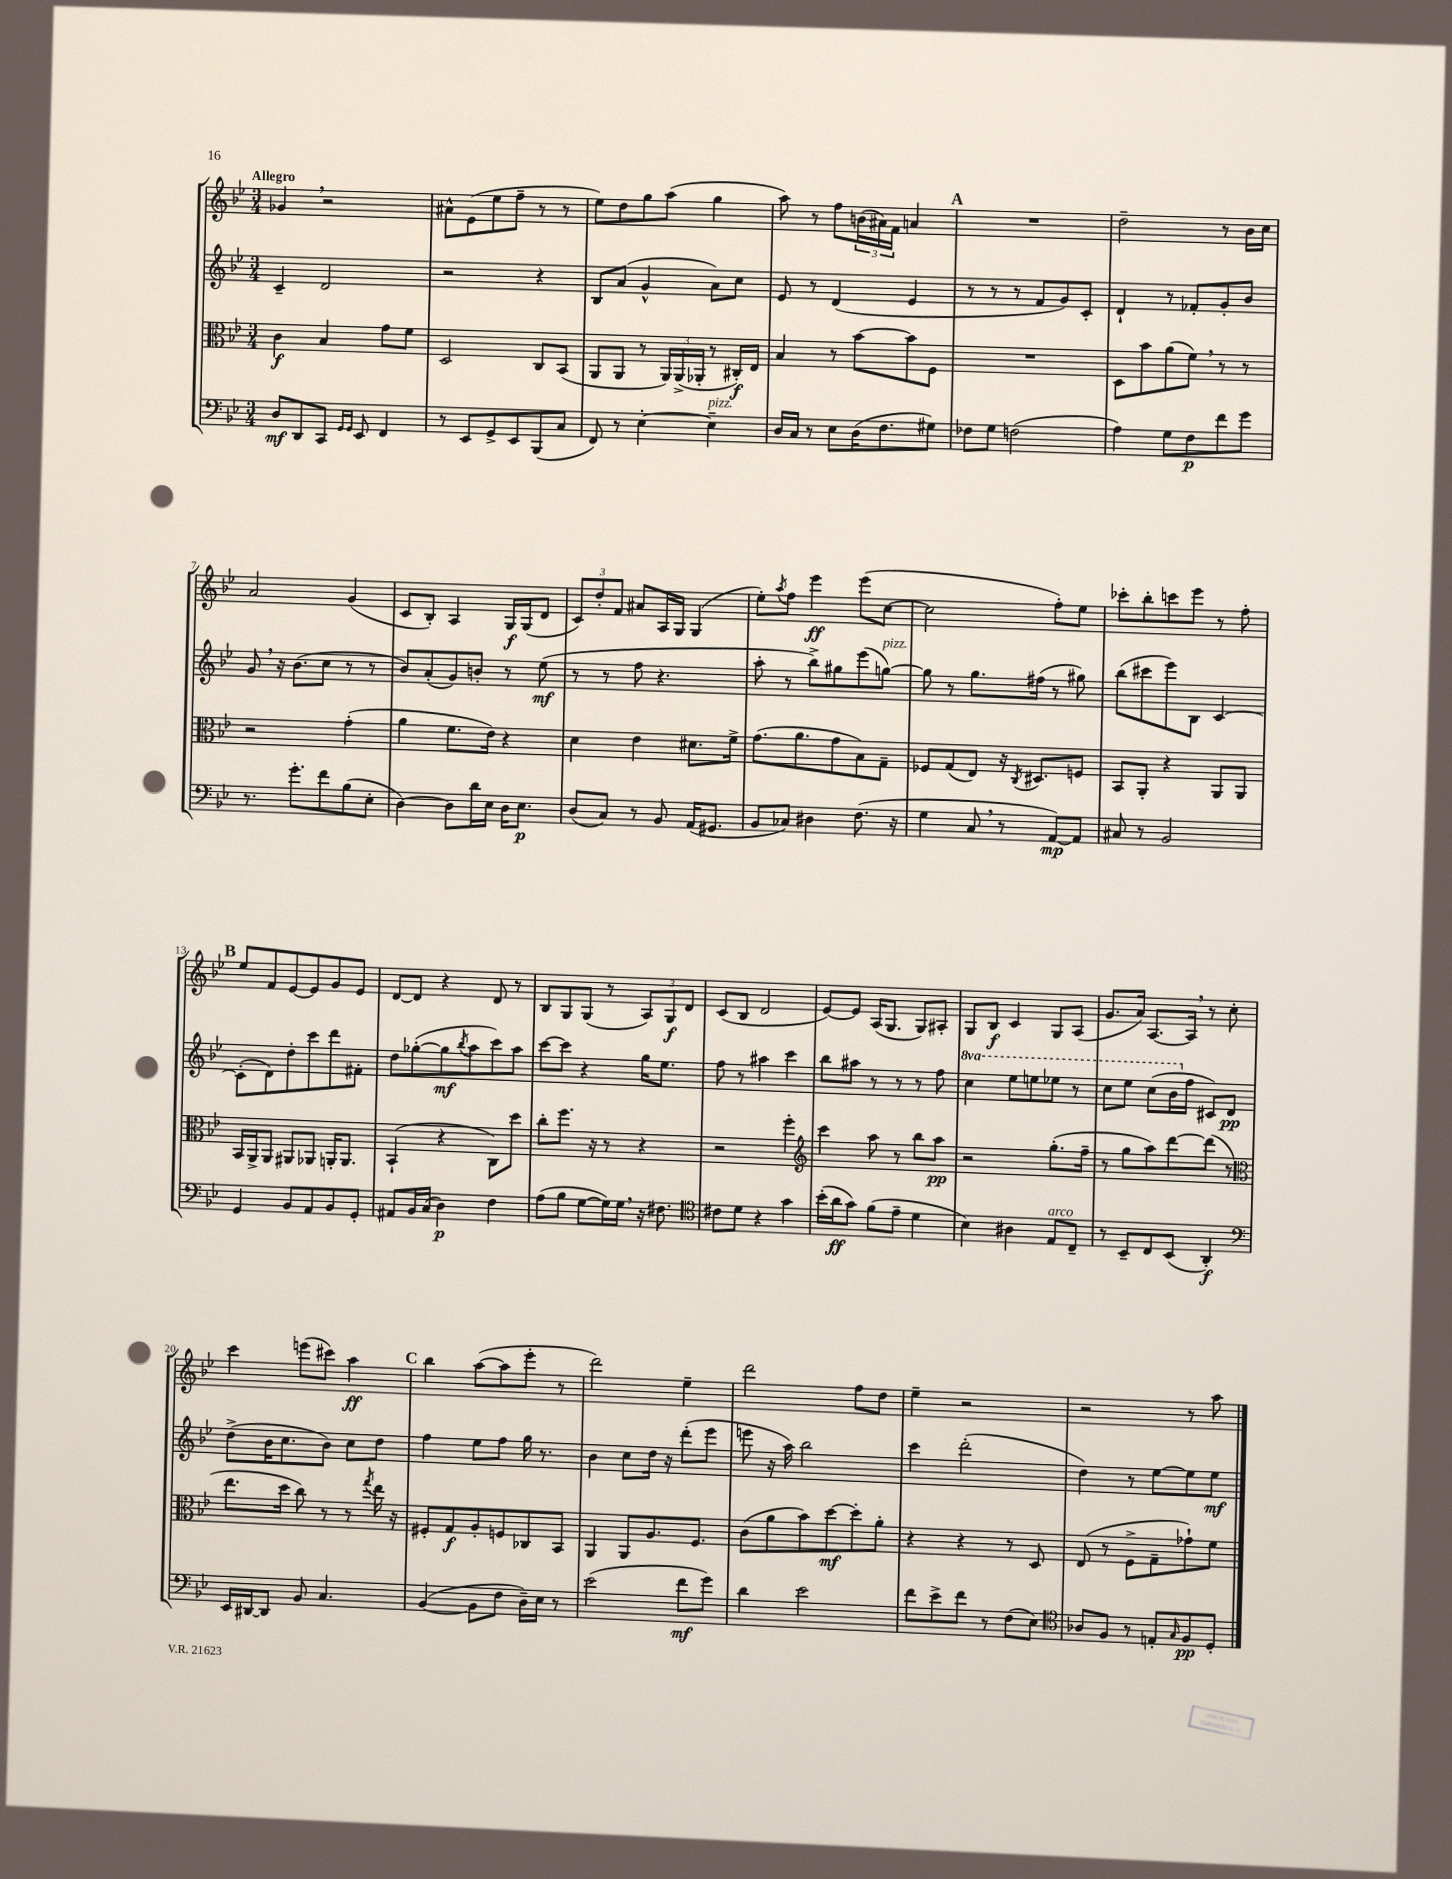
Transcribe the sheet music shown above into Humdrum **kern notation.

**kern	**dynam	**kern	**dynam	**kern	**dynam	**kern	**dynam
*part4	*part4	*part3	*part3	*part2	*part2	*part1	*part1
*staff4	*staff4	*staff3	*staff3	*staff2	*staff2	*staff1	*staff1
*clefF4	*	*clefC3	*	*clefG2	*	*clefG2	*
*k[b-e-]	*	*k[b-e-]	*	*k[b-e-]	*	*k[b-e-]	*
*M3/4	*	*M3/4	*	*M3/4	*	*M3/4	*
=1	=1	=1	=1	=1	=1	=1	=1
!	!	!	!	!	!	!LO:TX:a:B:t=Allegro	!
8D/L	mf	4c\	f	4c~/	.	4g-X,/	.
8DD/	.	.	.	.	.	.	.
8CC/J	.	4B-/	.	2d/	.	2r	.
16qqGG/LL	.	.	.	.	.	.	.
16qqGG/JJ	.	.	.	.	.	.	.
8EE-/	.	.	.	.	.	.	.
4FF/	.	8g\L	.	.	.	.	.
.	.	8f\J	.	.	.	.	.
=2	=2	=2	=2	=2	=2	=2	=2
8r	.	2D/	.	2r	.	8a#X^^\L	.
8EE-/L	.	.	.	.	.	(8e-\	.
8GG^/	.	.	.	.	.	8ee-\	.
8EE-/	.	.	.	.	.	8ff~\J	.
(8BBB-/	.	8C/L	.	4r	.	8r	.
8C/J	.	(8BB-/J	.	.	.	8r	.
=3	=3	=3	=3	=3	=3	=3	=3
8FF/)	.	8AA/L	.	8B-/L	.	8ee-\L)	.
8r	.	8AA/J	.	(8a/J	.	8dd\	.
[4E-'\	.	8r	.	4g^^/	.	8gg\	.
.	.	24AA/LL)	.	.	.	(8aa\J	.
.	.	(24AA^/	.	.	.	.	.
.	.	24AA-X'/JJ	.	.	.	.	.
!LO:TX:a:i:t=pizz.	!	!	!	!	!	!	!
4E-~\]	.	8r	.	8a\L)	.	4gg\	.
.	.	16C#X'/LL)	f	8cc\J	.	.	.
.	.	16E-/JJ	.	.	.	.	.
=4	=4	=4	=4	=4	=4	=4	=4
16D/LL	.	4B-/	.	8e-/	.	8aa\)	.
16C/JJ	.	.	.	.	.	.	.
8r	.	.	.	8r	.	8r	.
8E-\L	.	8r	.	(4d/	.	8ff\L	.
(16D\K	.	[8b-\L	.	.	.	(24bn\L	.
.	.	.	.	.	.	24a#X\)	.
8.F\	.	.	.	.	.	.	.
.	.	.	.	.	.	24f\JJ	.
.	.	8b-\]	.	4e-/	.	4an/	.
8G#X\J)	.	8F\J	.	.	.	.	.
!!LO:REH:place=s1:t=A
=5	=5	=5	=5	=5	=5	=5	=5
8F-X\L	.	2.r	.	8r	.	2.r	.
8G\J	.	.	.	8r	.	.	.
(2Fn\	.	.	.	8r	.	.	.
.	.	.	.	8f/L	.	.	.
.	.	.	.	8g/)	.	.	.
.	.	.	.	8c'/J	.	.	.
=6	=6	=6	=6	=6	=6	=6	=6
4A\)	.	8D\L	.	4d`/	.	2dd~\	.
.	.	8b-\	.	.	.	.	.
8G\L	.	(8a\	.	8r	.	.	.
8F\	p	8f,\J)	.	8f-X'/L	.	.	.
8f\	.	8r	.	8g'/	.	8r	.
8g\J	.	8r	.	8b-/J	.	16b-\LL	.
.	.	.	.	.	.	16cc\JJ	.
!!LO:LB:g=z
=7	=7	=7	=7	=7	=7	=7	=7
8.r	.	2r	.	8g,/	.	2a/	.
.	.	.	.	16r	.	.	.
8.g'\L	.	.	.	(8.b-\L	.	.	.
8f\	.	.	.	8cc\J	.	.	.
(8B-\	.	(4g'\	.	8r	.	(4g/	.
8E-'\J	.	.	.	8r	.	.	.
=8	=8	=8	=8	=8	=8	=8	=8
[4D\)	.	4a\	.	8b-/L)	.	8c/L	.
.	.	.	.	(8a'/	.	8B-'/J)	.
8D\L]	.	8.f\L	.	8g/)	.	4A/	.
16d\L	.	.	.	8bn'/J	.	.	.
16E-\JJ	.	16e-\Jk)	.	.	.	.	.
16D\KL	.	4r	.	8r	.	16G/LL	f
8.E-\J	p	.	.	.	.	(16G/J	.
.	.	.	.	(8ee-\	mf	8d/J	.
=9	=9	=9	=9	=9	=9	=9	=9
(8D/L	.	4d\	.	8r	.	12c/L)	.
.	.	.	.	.	.	12dd'/	.
8C/J)	.	.	.	8r	.	.	.
.	.	.	.	.	.	12f/J	.
8r	.	4e-\	.	8ff\	.	8a#X/L	.
8BB-/	.	.	.	4.r	.	16A/L	.
.	.	.	.	.	.	16G/JJ	.
(16AA/KL	.	8.d#X\L	.	.	.	(4G/	.
8.GG#X/J	.	.	.	.	.	.	.
.	.	16f^\Jk	.	.	.	.	.
=10	=10	=10	=10	=10	=10	=10	=10
8BB-/L	.	(8.g\L	.	8aa'\	.	8ee-'\L)	.
.	.	.	.	.	.	8qaa/	.
8C-X/J)	.	.	.	8r	.	8ff\J	.
.	.	8.a\	.	.	.	.	.
4D#X\	.	.	.	8bb-^\L)	.	4eee-\	ff
.	.	8g\	.	8gg#X\	.	.	.
(8.F\	.	8B-\)	.	(8eee-\	.	(8eee-\L	.
!	!	!	!	!LO:TX:a:i:t=pizz.	!	!	!
.	.	8G~\J	.	[8ggn\J)	.	[8cc\J	.
16r	.	.	.	.	.	.	.
=11	=11	=11	=11	=11	=11	=11	=11
4G\	.	8F-X/L	.	8gg\]	.	2cc\]	.
.	.	(8G/	.	8r	.	.	.
8C,/	.	8E-/J)	.	8.gg\L	.	.	.
8r	.	16r	.	.	.	.	.
.	.	8qC/	.	.	.	.	.
.	.	8.D#X/L	.	(16ff#X\Jk	.	.	.
[8AA/L)	mp	.	.	8r	.	8ff'\L)	.
8AA/J]	.	8Fn/J	.	8gg#X\)	.	8ee-\J	.
=12	=12	=12	=12	=12	=12	=12	=12
8C#X/	.	8BB-/L	.	(8bb-\L	.	8ccc-X'\L	.
8r	.	8AA'/J	.	8ccc#X\	.	8bb-'\	.
2BB-/	.	4r	.	8eee-\)	.	8cccn\	.
.	.	.	.	8B-\J	.	8eee-\J	.
.	.	8AA/L	.	[4c/	.	8r	.
.	.	8AA/J	.	.	.	8ff'\	.
!!LO:LB:g=z
!!LO:REH:place=s1:t=B
=13	=13	=13	=13	=13	=13	=13	=13
4GG/	.	16BB-/LL	.	(8c'\L]	.	8ee-/L	.
.	.	16AA^/J	.	.	.	.	.
.	.	8AA/J	.	8d\)	.	8f/	.
8BB-/L	.	8AA#X/L	.	8dd'\	.	[8e-/	.
8AA/	.	8AA-X/J	.	8ccc\	.	8e-/]	.
8BB-/	.	16AAn'/KL	.	8ddd\	.	8g/	.
.	.	8.AA/J	.	.	.	.	.
8GG'/J	.	.	.	8f#X'\J	.	8e-/J	.
=14	=14	=14	=14	=14	=14	=14	=14
8AA#X/L	.	(4BB-`/	.	8dd\L	.	[8d/L	.
16BB-/L	.	.	.	([8gg-X'\	.	8d/J]	.
(16C/JJ	.	.	.	.	.	.	.
4D\)	p	4r	.	8gg-\]	mf	4r	.
.	.	.	.	8qbb-/	.	.	.
.	.	.	.	8aa\	.	.	.
4F\	.	8C\L)	.	8ccc\)	.	8d/	.
.	.	8dd\J	.	8aa\J	.	8r	.
=15	=15	=15	=15	=15	=15	=15	=15
(8A\L	.	8cc'\L	.	[8ccc\L	.	8B-/L	.
8B-\J	.	8.ff\J	.	8ccc\J]	.	8G/	.
[8G\L	.	.	.	4r	.	(8G/J	.
.	.	16r	.	.	.	.	.
16G\L])	.	8r	.	.	.	8r	.
16G,\JJ	.	.	.	.	.	.	.
16r	.	4r	.	16gg\KL	.	12A/L)	.
8.F#X\	.	.	.	8.ee-\J	.	.	.
.	.	.	.	.	.	12G/	f
.	.	.	.	.	.	12d/J	.
=16	=16	=16	=16	=16	=16	=16	=16
*clefC4	*	*	*	*	*	*	*
8c#X\L	.	2r	.	8ff\	.	(8c/L	.
8d\J	.	.	.	8r	.	8B-/J	.
4r	.	.	.	4aa#X\	.	2d/	.
4g\	.	4ff'\	.	4ccc\	.	.	.
=17	=17	=17	=17	=17	=17	=17	=17
*	*	*clefG2	*	*	*	*	*
(16b-'\LL	.	4ccc\	.	8bb-\L	.	[8e-/L)	.
16a\J	ff	.	.	.	.	.	.
8g\J)	.	.	.	8aa#X\J	.	8e-/J]	.
(8f\L	.	8aa\	.	8r	.	(16A/KL	.
.	.	.	.	.	.	8.G/J	.
8e-~\J	.	8r	.	8r	.	.	.
4d\	.	8bb-\L	.	8r	.	8G/L)	.
.	.	8aa\J	pp	8ff\	.	8A#X'/J	.
=18	=18	=18	=18	=18	=18	=18	=18
*	*	*	*	*8va	*	*	*
4B-\)	.	2r	.	4ccc\	.	8G/L	.
.	.	.	.	.	.	8B-/J	f
4A#X\	.	.	.	8eee-\L	.	4c/	.
.	.	.	.	8eeen\	.	.	.
!LO:TX:a:i:t=arco	!	!	!	!	!	!	!
8E-/L	.	(8.gg'\L	.	8eee-X\J	.	8G/L	.
8C~/J	.	.	.	8r	.	(8A/J	.
.	.	16ff~\Jk	.	.	.	.	.
=19	=19	=19	=19	=19	=19	=19	=19
8r	.	8r	.	8ccc\L	.	8.g/L	.
8BB-~/L	.	8gg\L	.	8eee-\J	.	.	.
.	.	.	.	.	.	16a/Jk)	.
8C/	.	8aa\)	.	(8ccc\L	.	[8.A/L	.
(8BB-/J	.	[8ddd\	.	16bb-\L	.	.	.
*	*	*	*	*X8va	*	*	*
.	.	.	.	16ff\JJ	.	16A,/Jk]	.
4AA'/)	f	(8ddd\J]	.	8c#X/L)	.	8r	.
.	.	8r	.	8d/J	pp	8cc'\	.
!!LO:LB:g=z
=20	=20	=20	=20	=20	=20	=20	=20
*clefF4	*	*clefC3	*	*	*	*	*
16EE-/LL	.	8.ee-\L	.	(8dd^\L	.	4ccc\	.
[16DD#X/J	.	.	.	.	.	.	.
8DD#/J]	.	.	.	16b-\K	.	.	.
.	.	16dd\Jk	.	8.cc\	.	.	.
8BB-/	.	8cc\)	.	.	.	(8eeen\L	.
4.C/	.	8r	.	8b-\J)	.	8ccc#X\J)	.
.	.	8r	.	8cc\L	.	4aa\	ff
.	.	8qgg/	.	.	.	.	.
.	.	16ee-\	.	8dd\J	.	.	.
.	.	16r	.	.	.	.	.
!!LO:REH:place=s1:t=C
=21	=21	=21	=21	=21	=21	=21	=21
([4BB-/	.	8F#X'/L	.	4ff\	.	4bb-\	.
.	.	8G/	f	.	.	.	.
8BB-\L]	.	8A'/	.	8ee-\L	.	([8aa\L	.
8F\J	.	8Fn/	.	8ff\J	.	8aa\]	.
16D~\LL)	.	8C-X/	.	16gg\	.	8eee-'\J	.
16E-\JJ	.	.	.	8.r	.	.	.
8r	.	8BB-/J	.	.	.	8r	.
=22	=22	=22	=22	=22	=22	=22	=22
(2e-\	.	4AA/	.	4b-\	.	2ddd\)	.
.	.	8AA/L	.	8cc\L	.	.	.
.	.	8.A/	.	16dd\Jk	.	.	.
.	.	.	.	16r	.	.	.
8f\L	mf	.	.	(8ddd'\L	.	4ee-~\	.
.	.	8.F/J	.	.	.	.	.
8g\J)	.	.	.	8eee-\J	.	.	.
=23	=23	=23	=23	=23	=23	=23	=23
4d\	.	(8c\L	.	8eeen\	.	2ddd\	.
.	.	8a\	.	16r	.	.	.
.	.	.	.	16aa\)	.	.	.
2e-\	.	8b-\)	.	2bb-\	.	.	.
.	.	[8dd\	mf	.	.	.	.
.	.	8dd'\]	.	.	.	8ff\L	.
.	.	8a'\J	.	.	.	8dd\J	.
=24	=24	=24	=24	=24	=24	=24	=24
8f\L	.	4r	.	4ccc\	.	4ee-~\	.
8e-^\	.	.	.	.	.	.	.
8f\J	.	4r	.	(2ddd'\	.	2r	.
8r	.	.	.	.	.	.	.
(8F\L	.	8r	.	.	.	.	.
8E-\J)	.	8D/	.	.	.	.	.
=25	=25	=25	=25	=25	=25	=25	=25
*clefC4	*	*	*	*	*	*	*
8A-X/L	.	(8E-/	.	4dd\)	.	2r	.
8F/J	.	8r	.	.	.	.	.
8r	.	8F^\L	.	8r	.	.	.
8En'/L	.	8G~\	.	[8ee-\L	.	.	.
16qqG/	.	.	.	.	.	.	.
8F/	pp	8g-X`\)	.	8ee-\]	.	8r	.
8D'/J	.	8f\J	.	8ee-\J	mf	8aa\	.
==	==	==	==	==	==	==	==
*-	*-	*-	*-	*-	*-	*-	*-
